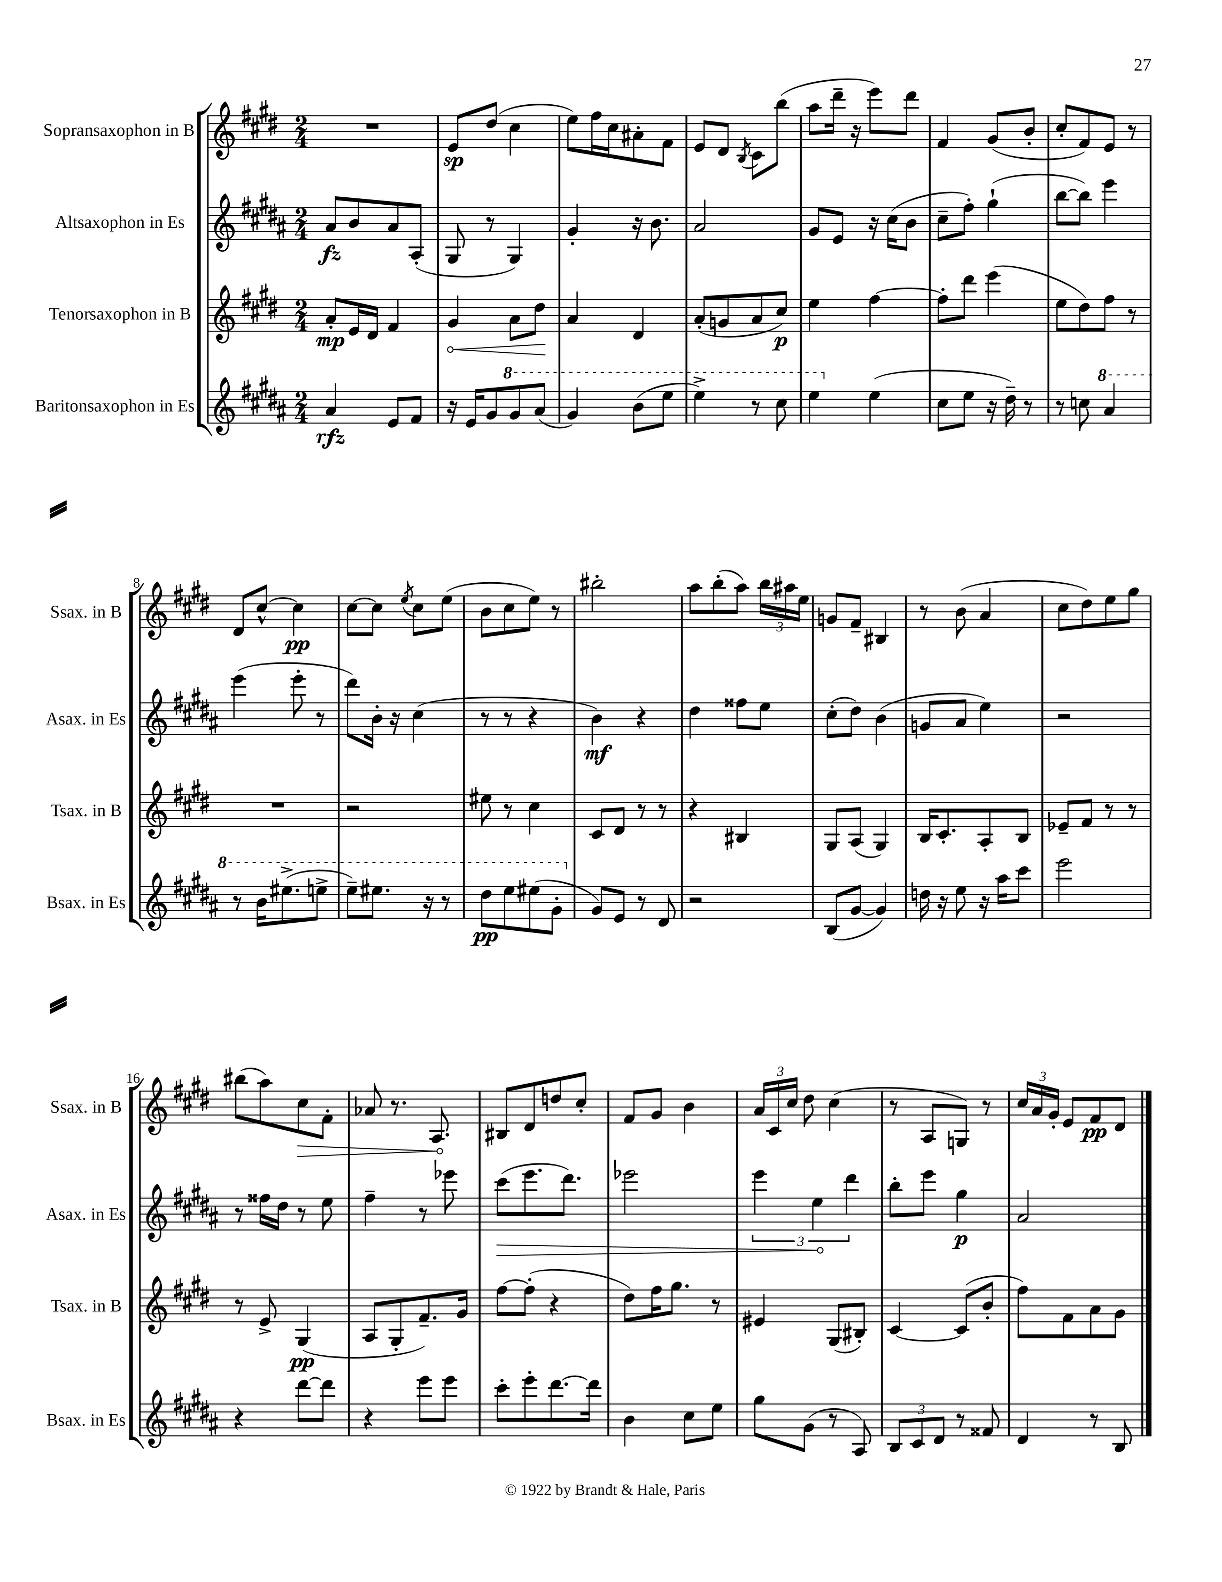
<<
\new StaffGroup <<
\new Staff = "s0" \with { instrumentName = "Sopransaxophon in B" shortInstrumentName = "Ssax. in B" } {
    \clef treble \key e \major \numericTimeSignature \time 2/4
    \autoBeamOff R2 |
    e'8[\sp dis''8]( cis''4 |
    e''8[) fis''16 cis''16 ais'8-. fis'8] |
    e'8[ dis'8] \acciaccatura { b8 } cis'8[ b''8]( |
    a''8[ dis'''16]-- r16 e'''8[) dis'''8] |
    fis'4 gis'8[( b'8]-. |
    cis''8[-. fis'8) e'8] r8 |
    dis'8[ cis''8]~-^ cis''4\pp |
    cis''8[~ cis''8] \acciaccatura { e''8 } cis''8[ e''8]( |
    b'8[ cis''8 e''8]) r8 |
    bis''2-. |
    a''8[ b''8-.( a''8]) \tuplet 3/2 { b''16[ ais''16 e''16] } |
    g'8[ fis'8]-- bis4 |
    r8 b'8( a'4 |
    cis''8[ dis''8) e''8 gis''8] |
    bis''8[( a''8) \once \override Hairpin.circled-tip = ##t cis''8\> fis'8]-. |
    aes'8 r8. a8.\! |
    bis8[ dis'8 d''8 cis''8]-. |
    fis'8[ gis'8] b'4 |
    \tuplet 3/2 { a'16[ cis'16 cis''16] } dis''8 cis''4( |
    r8 a8[ g8]) r8 |
    \tuplet 3/2 { cis''16[ a'16 gis'16]-. } e'8[ fis'8\pp dis'8] \bar "|." |
}
\new Staff = "s1" \with { instrumentName = "Altsaxophon in Es" shortInstrumentName = "Asax. in Es" } {
    \clef treble \key b \major \numericTimeSignature \time 2/4
    \autoBeamOff ais'8[\fz b'8 ais'8 ais8]-.( |
    gis8 r8 gis4) |
    gis'4-. r16 b'8. |
    ais'2 |
    gis'8[ e'8] r16 cis''16[( b'8] |
    cis''8[-- fis''8]-.) gis''4-!( |
    b''8[~ b''8]) e'''4 |
    e'''4( e'''8-. r8 |
    dis'''8[) b'16]-. r16 cis''4( |
    r8 r8 r4 |
    b'4\mf) r4 |
    dis''4 fisis''8[ e''8] |
    cis''8[-.( dis''8]) b'4( |
    g'8[ ais'8] e''4) |
    r2 |
    r8 fisis''16[ dis''16] r8 e''8 |
    fis''4-- r8 ees'''8 |
    \once \override Hairpin.circled-tip = ##t cis'''8[\>( e'''8. dis'''8.]) |
    ees'''2 |
    \tuplet 3/2 { e'''4 e''4\! dis'''4 } |
    b''8[-. e'''8] gis''4\p |
    ais'2 \bar "|." |
}
\new Staff = "s2" \with { instrumentName = "Tenorsaxophon in B" shortInstrumentName = "Tsax. in B" } {
    \clef treble \key e \major \numericTimeSignature \time 2/4
    \autoBeamOff a'8[-.\mp e'16 dis'16] fis'4 |
    \once \override Hairpin.circled-tip = ##t gis'4\< a'8[ dis''8]\! |
    a'4 dis'4 |
    a'8[-.( g'8 a'8 cis''8]\p) |
    e''4 fis''4~ |
    fis''8[-. dis'''8] e'''4( |
    e''8[ dis''8) fis''8] r8 |
    R2 |
    r2 |
    eis''8 r8 cis''4 |
    cis'8[ dis'8] r8 r8 |
    r4 bis4 |
    gis8[ a8]( gis4) |
    b16[ cis'8.-. a8-. b8] |
    ees'8[-- fis'8] r8 r8 |
    r8 e'8-> gis4\pp( |
    a8[ gis8-. fis'8.--) gis'16] |
    fis''8[~ fis''8]-.( r4 |
    dis''8[) fis''16 gis''8.] r8 |
    eis'4 gis8[( bis8]-.) |
    cis'4~ cis'8[( b'8]-. |
    fis''8[) fis'8 a'8 gis'8] \bar "|." |
}
\new Staff = "s3" \with { instrumentName = "Baritonsaxophon in Es" shortInstrumentName = "Bsax. in Es" } {
    \clef treble \key b \major \numericTimeSignature \time 2/4
    \autoBeamOff ais'4\rfz e'8[ fis'8] |
    r16 e'16[ gis'8 \ottava #1 gis''8 ais''8]( |
    gis''4) b''8[( e'''8] |
    e'''4->) r8 cis'''8 |
    e'''4 \ottava #0 e''4( |
    cis''8[ e''8] r16 dis''16--) r8 |
    r8 c''8 \ottava #1 ais''4 |
    r8 b''16[ eis'''8.->( e'''8]-> |
    e'''8[--) eis'''8.] r16 r8 |
    dis'''8[\pp e'''8 eis'''8( gis''8]-. \ottava #0 |
    gis'8[) e'8] r8 dis'8 |
    r2 |
    b8[( gis'8]~ gis'4) |
    d''16 r16 e''8 r16 ais''16[ cis'''8] |
    e'''2 |
    r4 dis'''8[~ dis'''8] |
    r4 e'''8[ e'''8] |
    cis'''8[-. e'''8-. dis'''8.~ dis'''16] |
    b'4 cis''8[ e''8] |
    gis''8[ gis'8]( r8 ais8) |
    \tuplet 3/2 { b8[ cis'8 dis'8] } r8 fisis'8 |
    dis'4 r8 b8 \bar "|." |
}
>>
>>
